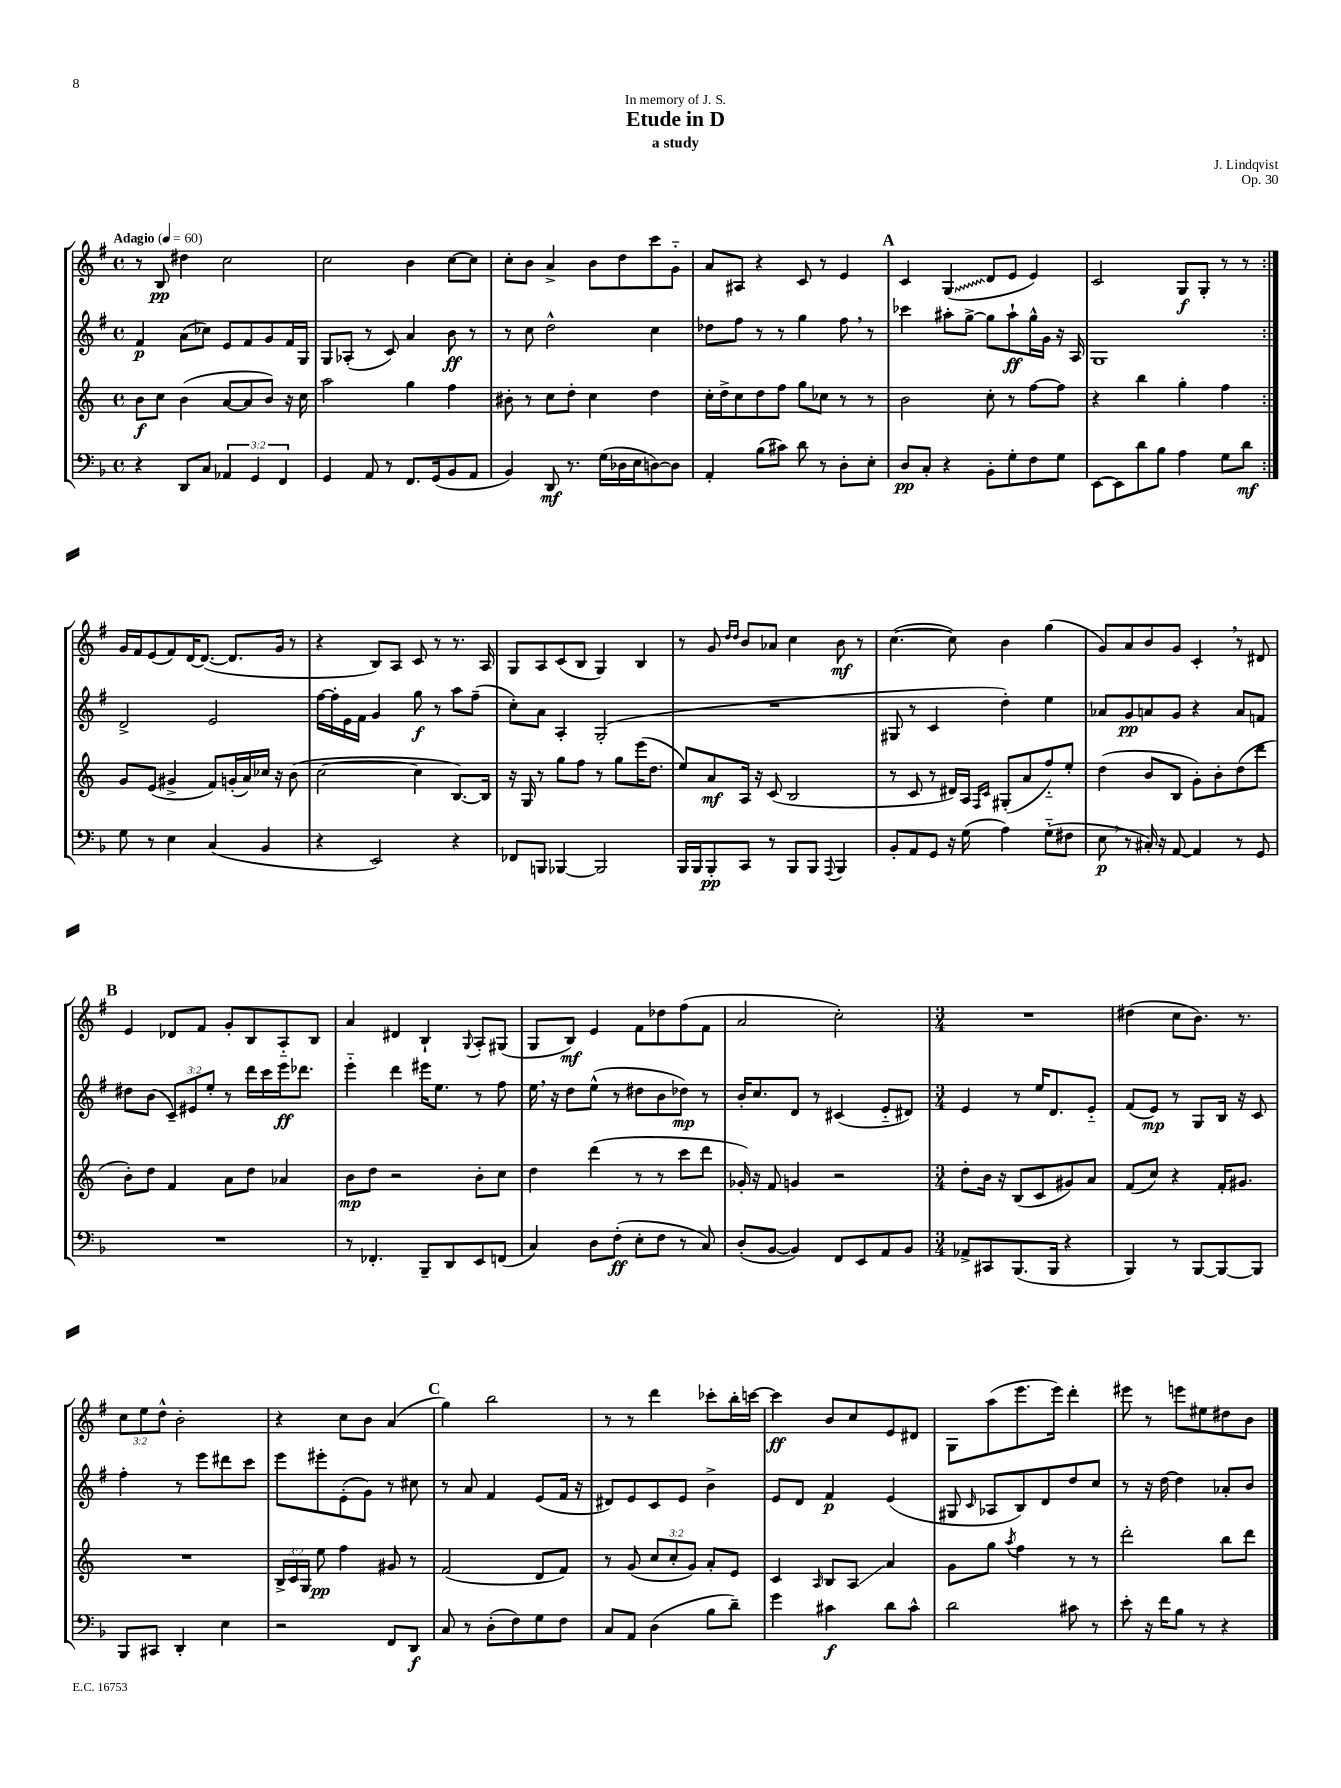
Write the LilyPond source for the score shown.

\header { title = "Etude in D" composer = "J. Lindqvist" subtitle = "a study" dedication = "In memory of J. S." opus = "Op. 30" }
<<
\new StaffGroup <<
\new Staff = "s0" {
    \clef treble \key g \major \defaultTimeSignature \time 4/4 \override Staff.TupletNumber.text = #tuplet-number::calc-fraction-text \tempo "Adagio" 4 = 60
    \autoBeamOff \repeat volta 2 { r8 b8\pp dis''4 c''2 |
    c''2 b'4 c''8[~ c''8] |
    c''8[-. b'8] a'4-> b'8[ d''8 c'''8 g'8]-_ |
    a'8[ ais8] r4 c'8 r8 e'4 |
    \mark \markup { \bold "A" } c'4 \once \override Glissando.style = #'zigzag g4\glissando( d'8[ e'8] e'4) |
    c'2 g8[\f g8]-. r8 r8 | }
    g'16[ fis'16 e'8( fis'8) d'16~ d'8.]~( d'8.[ g'16] r8 |
    r4 b8[) a8] c'8 r8 r8. a16 |
    g8[ a8 c'8( b8] g4) b4 |
    r8 g'8 \grace { d''16[ d''16] } b'8[ aes'8] c''4 b'8\mf r8 |
    c''4.~( c''8) b'4 g''4( |
    g'8[) a'8 b'8 g'8] c'4-. \breathe r8 dis'8 |
    \mark \markup { \bold "B" } e'4 des'8[ fis'8] g'8[-. b8 a8-_ b8] |
    a'4 dis'4 b4-! \appoggiatura { g8 } a8[-. gis8]( |
    g8[ b8]\mf) e'4 fis'8[ des''8 fis''8( fis'8] |
    a'2 c''2-.) |
    \numericTimeSignature \time 3/4 R2. |
    dis''4( c''8[ b'8.]) r8. |
    \tuplet 3/2 { c''8[ e''8 d''8]-^ } b'2-. |
    r4 c''8[ b'8] a'4( |
    \mark \markup { \bold "C" } g''4) b''2 |
    r8 r8 d'''4 ces'''8[-. b''16-. c'''16]~ |
    c'''4\ff b'8[ c''8 e'8 dis'8] |
    g8[ a''8( e'''8. e'''16]) d'''4-. |
    eis'''8 r8 e'''8[ eis''8 dis''8 b'8] \bar "|." |
}
\new Staff = "s1" {
    \clef treble \key g \major \defaultTimeSignature \time 4/4 \override Staff.TupletNumber.text = #tuplet-number::calc-fraction-text
    \autoBeamOff \repeat volta 2 { fis'4\p a'8[( ces''8]) e'8[ fis'8 g'8 fis'16 g16] |
    g8[ aes8]-.( r8 c'8) a'4 b'8\ff r8 |
    r8 c''8 d''2-^ c''4 |
    des''8[ fis''8] r8 r8 g''4 fis''8 \breathe r8 |
    \mark \markup { \bold "A" } ces'''4 ais''8[-. g''8]~-> g''8[ ais''8-!\ff g''16-^ g'16] r16 a16 |
    g1 | }
    d'2-> e'2 |
    fis''16[~ fis''16-. e'16 fis'16] g'4 g''8\f r8 a''8[ fis''8]--( |
    c''8[-.) a'8] a4-. g2-.( |
    R1 |
    gis8 r8 c'4 d''4-.) e''4 |
    aes'8[ g'8\pp a'8 g'8] r4 a'8[ f'8] |
    \mark \markup { \bold "B" } dis''8[ b'8]( \tuplet 3/2 { c'8[--) eis'8 e''8]-. } r8 d'''16[ c'''16 e'''16\ff des'''8.] |
    e'''4-_ d'''4 eis'''16[ e''8.] r8 fis''8 |
    e''16 \breathe r16 d''8[ e''8]-^( r8 dis''8[ b'8 des''8]\mp) r8 |
    b'16[-. c''8. d'8] r8 cis'4( e'8[-_ dis'8]) |
    \numericTimeSignature \time 3/4 e'4 r8 e''16[ d'8. e'8]-_ |
    fis'8[( e'8]\mp) r8 g8[ b16] r16 c'8 |
    fis''4-. r8 e'''8[ dis'''8 c'''8] |
    e'''8[ eis'''8-. e'8-.( g'8]) r8 cis''8 |
    \mark \markup { \bold "C" } r8 a'8 fis'4 e'8[( fis'16] r16 |
    dis'8[) e'8 c'8 e'8] b'4-> |
    e'8[ d'8] fis'4\p e'4( |
    gis8 \grace { c'16 } aes8[ b8) d'8 d''8 c''8] |
    r8 r16 d''16~ d''4 aes'8[-. b'8] \bar "|." |
}
\new Staff = "s2" {
    \clef treble \key c \major \defaultTimeSignature \time 4/4 \override Staff.TupletNumber.text = #tuplet-number::calc-fraction-text
    \autoBeamOff \repeat volta 2 { b'8[\f c''8] b'4( a'8[~ a'8 b'8]) r16 c''16 |
    a''2 g''4 f''4 |
    bis'8-. r8 c''8[ d''8]-. c''4 d''4 |
    c''16[-. d''16-> c''8 d''8 f''8] g''8[ ces''8] r8 r8 |
    \mark \markup { \bold "A" } b'2 c''8-. r8 f''8[~ f''8] |
    r4 b''4 g''4-. f''4 | }
    g'8[ e'8]( gis'4-> f'8[) g'16-.( a'16) ces''16] r16 b'8( |
    c''2~ c''4 b8.[~) b16] |
    r16 g16 r8 g''8[ f''8] r8 g''8[ e'''16( d''8.] |
    e''8[) a'8\mf a16] r16 c'8( b2 |
    r8 c'8 r8 dis'16[) a16] \grace { f16[ c'16] } gis8[-.( a'8 f''8-_) e''8]-. |
    d''4( b'8[ b8] g'8[-.) b'8-. d''8( d'''8] |
    \mark \markup { \bold "B" } b'8[-.) d''8] f'4 a'8[ d''8] aes'4 |
    b'8[\mp d''8] r2 b'8[-. c''8] |
    d''4 d'''4( r8 r8 c'''8[ d'''8] |
    ges'16-.) r16 f'8 g'4 r2 |
    \numericTimeSignature \time 3/4 d''8[-. b'16] r16 b8[( c'8 gis'8) a'8] |
    f'8[( c''8]) r4 f'16[-. gis'8.] |
    R2. |
    \tuplet 3/2 { b16[-> c'16 g16] } e''8\pp f''4 gis'8 r8 |
    \mark \markup { \bold "C" } f'2( d'8[ f'8]) |
    r8 g'8( \tuplet 3/2 { c''8[ c''8-. g'8]) } a'8[-. e'8] |
    c'4 \grace { a16 } b8[ a8]\glissando a'4 |
    g'8[ g''8] \acciaccatura { a''8 } f''4 r8 r8 |
    d'''2-. b''8[ d'''8] \bar "|." |
}
\new Staff = "s3" {
    \clef bass \key f \major \defaultTimeSignature \time 4/4 \override Staff.TupletNumber.text = #tuplet-number::calc-fraction-text
    \autoBeamOff \repeat volta 2 { r4 d,8[ c8] \tuplet 3/2 { aes,4 g,4 f,4 } |
    g,4 a,8 r8 f,8.[ g,16( bes,8 a,8] |
    bes,4) d,8\mf r8. g16[( des16 e16 d8~) d8] |
    a,4-. bes8[( cis'8]) d'8 r8 d8[-. e8]-. |
    \mark \markup { \bold "A" } d8[\pp c8]-. r4 bes,8[-. g8-. f8 g8] |
    e,8[~ e,8 d'8 bes8] a4 g8[ d'8]\mf | }
    g8 r8 e4 c4( bes,4 |
    r4 e,2) r4 |
    fes,8[ b,,8] bes,,4~ bes,,2 |
    bes,,16[ bes,,16 bes,,8-.\pp c,8] r8 bes,,8[ bes,,8] \appoggiatura { a,,8 } bes,,4 |
    bes,8[-. a,8 g,8] r16 g16( a4) g8[-_( fis8] |
    e8\p \breathe r8 cis16-.) r16 a,8~ a,4 r8 g,8 |
    \mark \markup { \bold "B" } R1 |
    r8 fes,4.-. bes,,8[-- d,8 e,8 f,8]( |
    c4) d8[ f8]-.\ff( e8[-. f8] r8 c8) |
    d8[-.( bes,8]~ bes,4) f,8[ e,8 a,8 bes,8] |
    \numericTimeSignature \time 3/4 aes,8[-> cis,8 bes,,8.( bes,,16] r4 |
    bes,,4) r8 bes,,8[~ bes,,8~ bes,,8] |
    bes,,8[ cis,8] d,4-. e4 |
    r2 f,8[ d,8]\f |
    \mark \markup { \bold "C" } c8 r8 d8[-.( f8) g8 f8] |
    c8[ a,8] d4( bes8[ d'8]--) |
    g'4 cis'4\f d'8[ cis'8]-^ |
    d'2 cis'8 r8 |
    e'8-. r16 f'16[ bes8] r8 r4 \bar "|." |
}
>>
>>
\layout { \context { \Score \remove "Bar_number_engraver" } }
